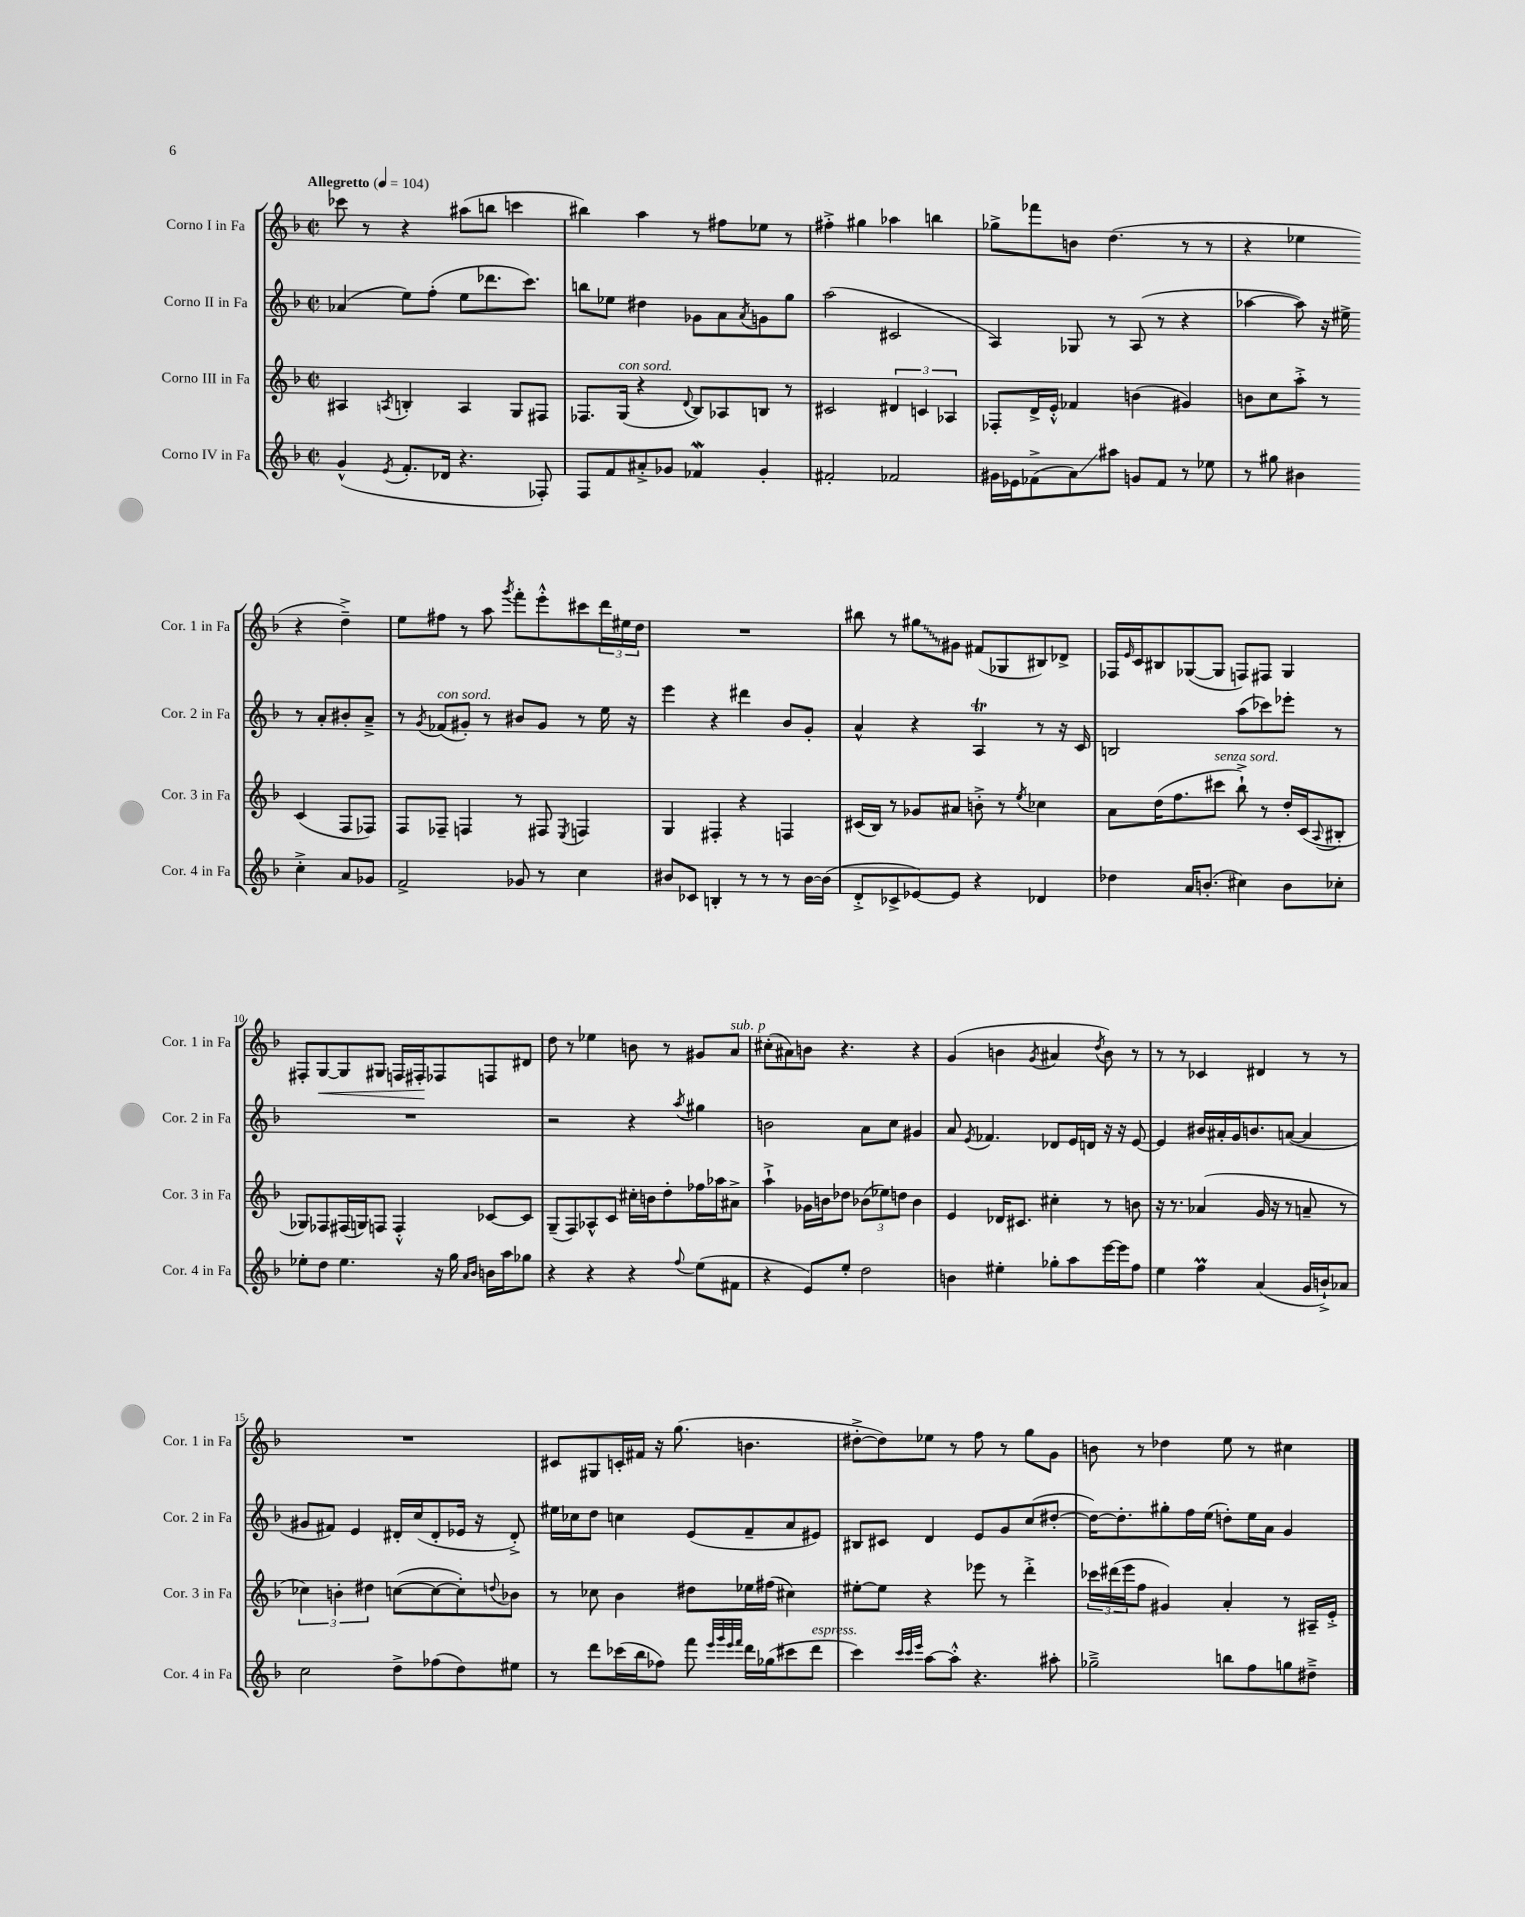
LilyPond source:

<<
\new StaffGroup <<
\new Staff = "s0" \with { instrumentName = "Corno I in Fa" shortInstrumentName = "Cor. 1 in Fa" } {
    \clef treble \key f \major \defaultTimeSignature \time 2/2 \tempo "Allegretto" 4 = 104
    ces'''8 r8 r4 ais''8( b''8 c'''4 |
    bis''4) a''4 r8 fis''8 ees''8 r8 |
    fis''4-.-> gis''4 aes''4 b''4 |
    ges''8-> fes'''8 b'8 d''4.( r8 r8 |
    r4 ees''4 r4 d''4--->) |
    e''8 fis''8 r8 a''8 \acciaccatura { g'''8 } f'''8-. e'''8-.-^ cis'''8 \tuplet 3/2 { d'''16 eis''16 d''16 } |
    R1 |
    bis''8 r8 \once \override Glissando.style = #'zigzag gis''8\glissando gis'8 fis'8( ges8 bis8) des'8-> |
    fes16 \grace { e'16 } c'16 bis8 ges8~( ges8 f8) fis8 ges4 |
    fis8-. g8~\< g8 gis8 f16 fis16-.\! fes8 f8 dis'8 |
    d''8 r8 ees''4 b'8 r8 gis'8 a'8^\markup { \italic "sub. p" } |
    cis''8-.( ais'8) b'8 r4. r4 |
    g'4( b'4 \acciaccatura { g'8 } ais'4 \acciaccatura { d''8 } b'8) r8 |
    r8 r8 ces'4 dis'4 r8 r8 |
    R1 |
    cis'8 gis8 c'16-. fis'16 r16 g''8.( b'4. |
    dis''8~-.-> dis''8) ees''8 r8 f''8 r8 g''8 g'8 |
    b'8 r8 des''4 e''8 r8 cis''4 \bar "|." |
}
\new Staff = "s1" \with { instrumentName = "Corno II in Fa" shortInstrumentName = "Cor. 2 in Fa" } {
    \clef treble \key f \major \defaultTimeSignature \time 2/2
    aes'4( e''8) f''8-.( e''8 des'''8. c'''8.) |
    b''8 ees''8 dis''4 ges'8 a'8 \acciaccatura { a'8 } g'8 g''8 |
    a''2( cis'2 |
    a4) ges8 r8 a8( r8 r4 |
    aes''4~ aes''8) r16 eis''16-> r8 a'8-. bis'8-. a'8---> |
    r8 \acciaccatura { g'8 } fes'8^\markup { \italic "con sord." }( gis'8-.) r8 bis'8 gis'8 r8 e''16 r16 |
    e'''4 r4 dis'''4 bes'8 g'8-. |
    a'4-^ r4 a4\trill r8 r16 c'16 |
    b2 a''8( ces'''8) ees'''8-. r8 |
    R1 |
    r2 r4 \acciaccatura { a''8 } gis''4 |
    b'2 a'8 c''8 gis'4 |
    a'8 \acciaccatura { e'8 } fes'4. des'8 e'16 d'16 r16 r16 e'8~ |
    e'4 bis'16 ais'16-. g'16 b'8. a'8~( a'4 |
    gis'8 fis'8) e'4 dis'16-. c''16( dis'8-. ees'16 r16 dis'8-.->) |
    eis''16 ces''16 d''8 c''4 e'8( f'8-- a'8 eis'8) |
    bis8 cis'8 d'4 e'8 g'8 c''8( dis''8~-. |
    dis''16~) dis''8.-. gis''8-. f''16 e''16( d''8-.) e''16 a'16 g'4 \bar "|." |
}
\new Staff = "s2" \with { instrumentName = "Corno III in Fa" shortInstrumentName = "Cor. 3 in Fa" } {
    \clef treble \key f \major \defaultTimeSignature \time 2/2
    ais4 \acciaccatura { a8 } b4-. a4 g8 fis8 |
    fes8. g16^\markup { \italic "con sord." }( r4 \appoggiatura { d'8 } bes8) aes8 b8 r8 |
    cis'2 \tuplet 3/2 { dis'4 c'4 aes4 } |
    fes8-. d'16-> e'16-.-^ fes'4 b'4( gis'4) |
    b'8 c''8 a''8-.-> r8 c'4( f8 fes8) |
    f8 fes8-- f4 r8 fis8 \acciaccatura { e8 } f4 |
    g4 fis4-. r4 f4 |
    cis'16( bes16) r8 ges'8 ais'8 b'8-.-> r8 \acciaccatura { e''8 } ces''4 |
    a'8 d''16( f''8. cis'''8^\markup { \italic "senza sord." } bes''8-!->) r8 d''16-. c'16( \appoggiatura { a8 } bis8-. |
    ges8) fes8 fis16( g16) f8 f4-.-^ ces'8~ ces'8 |
    g8--( f8) aes8-^ c'8 cis''16-. b'16 d''8-. fes''16 aes''16 ais'8-> |
    a''4-!-> ges'16 b'16 des''8 \tuplet 3/2 { bes'8( ees''8) d''8 } bes'4 |
    e'4 des'16 cis'8. cis''4-. r8 b'8 |
    r16 r8. aes'4( g'16 r16 r8 a'8-- r8 |
    \tuplet 3/2 { ces''4) b'4-. dis''4 } c''8~( c''8~ c''8-.) \appoggiatura { d''8 } bes'8 |
    r8 ces''8 bes'4 dis''8 ees''16 fis''16( cis''4) |
    eis''8~-. eis''8 r4 ees'''8 r8 d'''4-.-> |
    \tuplet 3/2 { ces'''16 dis'''16( e'''16 } f''8 gis'4) a'4-. r8 ais16-- e'16-.-> \bar "|." |
}
\new Staff = "s3" \with { instrumentName = "Corno IV in Fa" shortInstrumentName = "Cor. 4 in Fa" } {
    \clef treble \key f \major \defaultTimeSignature \time 2/2
    g'4-^( \acciaccatura { e'8 } f'8.-. des'16 r4. fes8-.) |
    f8 f'8 ais'8-.-> ges'8 fes'4\mordent ges'4-. |
    fis'2-. fes'2 |
    gis'16 ees'16 fes'8->( a'8\glissando) ais''8 g'8 fes'8 r8 ees''8 |
    r8 gis''8 bis'4 c''4-.-> a'8 ges'8 |
    f'2-> ges'8 r8 c''4 |
    bis'8 ces'8 b4-. r8 r8 r8 bis'16~ bis'16( |
    d'8-.-> ces'8-> ees'8~) ees'8 r4 des'4 |
    des''4 a'16 b'8.-.( cis''4) b'8 ces''8-. |
    ees''8-. d''8 ees''4. r16 g''16 \grace { a'16 bes'16 } b'16 a''16 ges''8 |
    r4 r4 r4 \appoggiatura { f''8 } e''8( fis'8 |
    r4 e'8) e''8-. d''2 |
    b'4 eis''4-. ges''8-. a''8 e'''16~ e'''16 f''8 |
    e''4 f''4\prall a'4( g'16 b'16-!->) aes'8 |
    c''2 d''8-> fes''8( d''8) eis''8 |
    r8 d'''8 ces'''16( bes''16 fes''8) f'''8 \grace { e'''32 g'''32 e'''32 f'''32 } d'''16 ges''16( cis'''8 d'''8^\markup { \italic "espress." } |
    c'''4) \grace { c'''32 c'''32 e'''32 } a''8~ a''8-.-^ r4. ais''8-. |
    ges''2---> b''8 f''8 g''8 dis''8---> \bar "|." |
}
>>
>>
